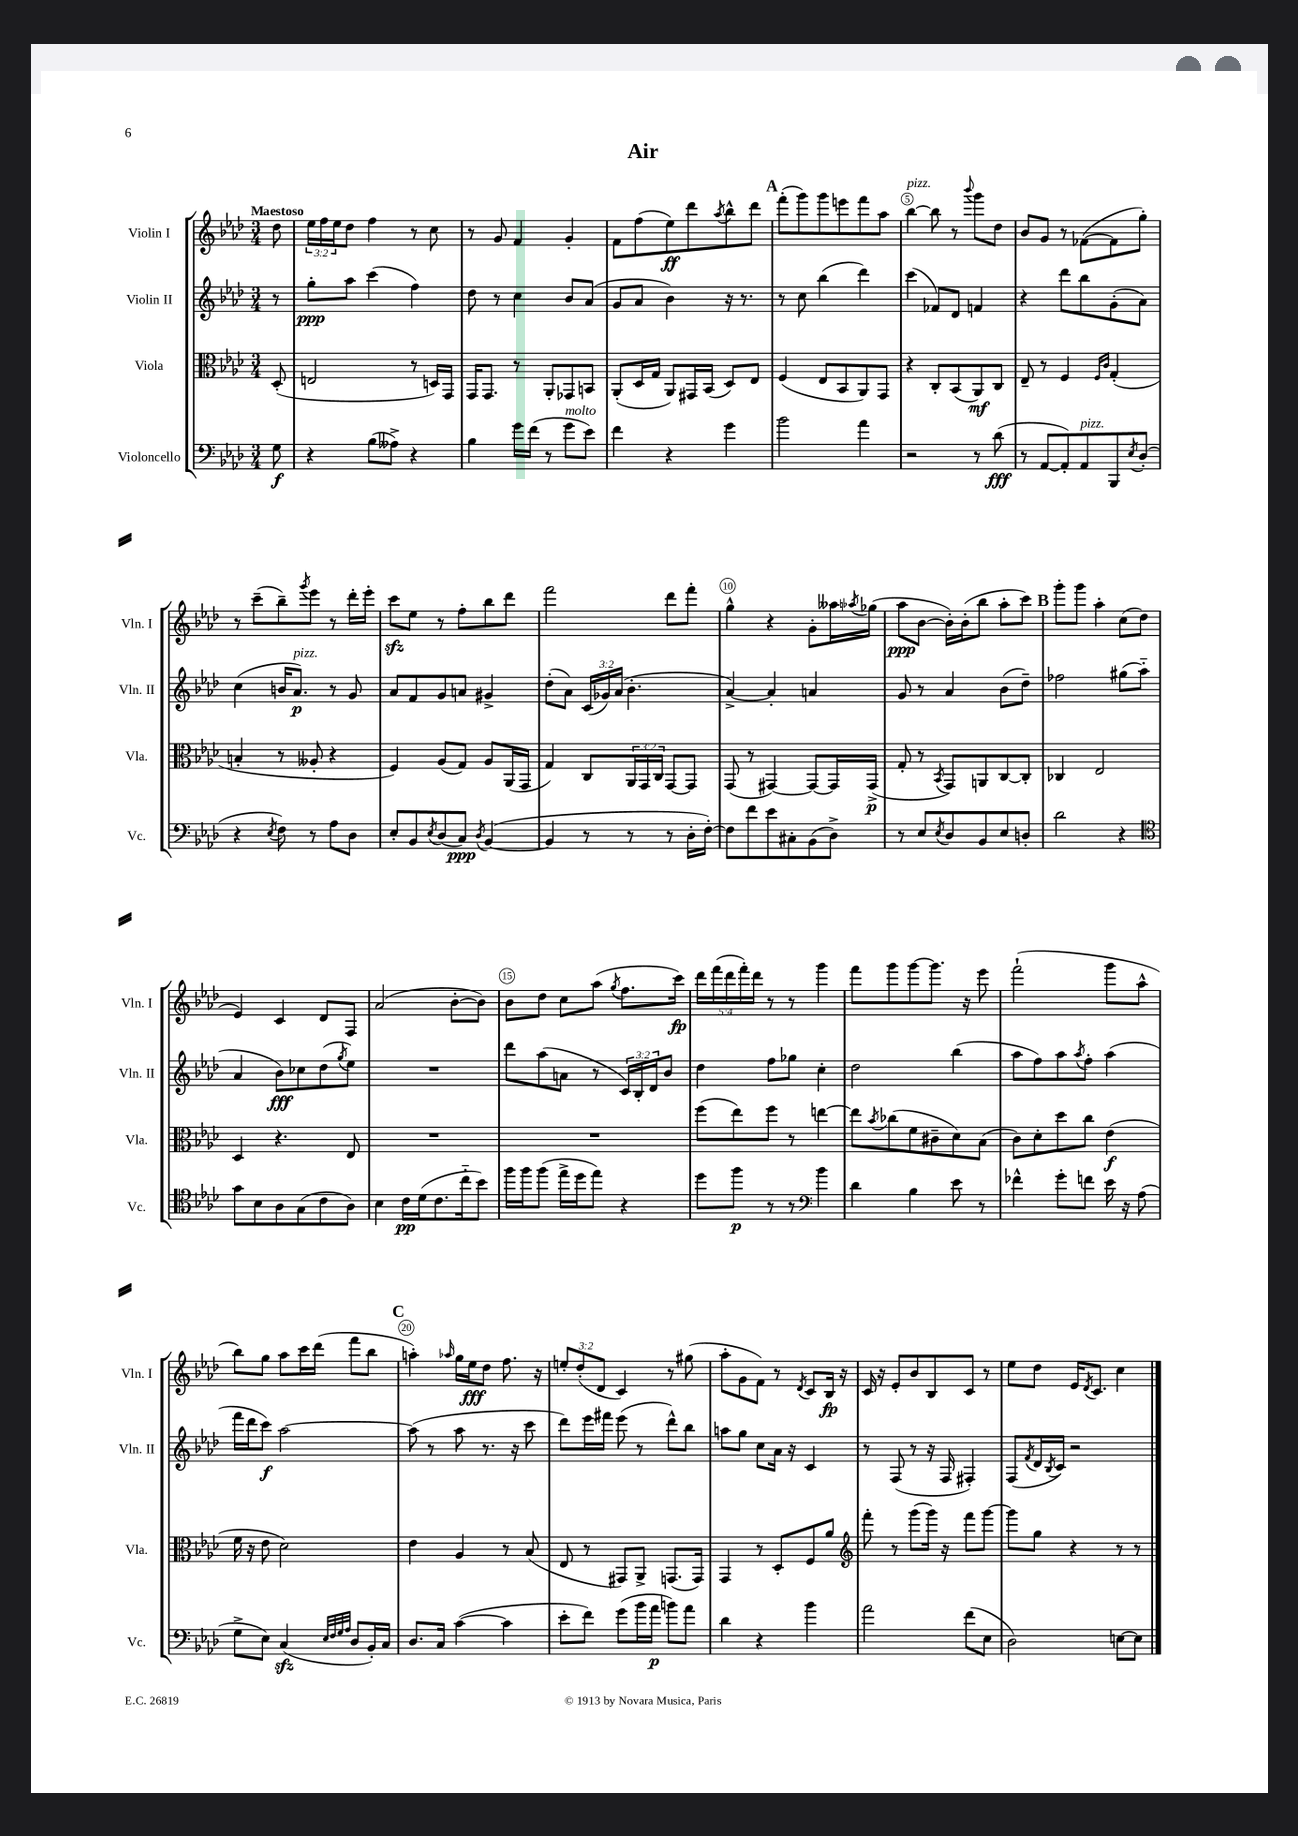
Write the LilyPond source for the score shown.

\header { title = "Air" }
<<
\new StaffGroup <<
\new Staff = "s0" \with { instrumentName = "Violin I" shortInstrumentName = "Vln. I" } {
    \clef treble \key aes \major \numericTimeSignature \time 3/4 \override Staff.TupletNumber.text = #tuplet-number::calc-fraction-text \partial 8 \tempo "Maestoso"
    des''8 |
    \tuplet 3/2 { ees''16 f''16 ees''16 } des''8 f''4 r8 c''8 |
    r8 g'8 f'4 g'4-. |
    f'8 f''8( ees''8\ff) des'''8 \acciaccatura { aes''8 } bes''8-^ des'''8 |
    \mark \markup { \bold "A" } f'''8-.( g'''8) g'''8 e'''8 f'''8 aes''8 |
    bes''4~^\markup { \italic "pizz." } bes''8 r8 \appoggiatura { bes'''8 } g'''8 des''8 |
    bes'8 g'8 r8 fes'8~( fes'8 g''8-.) |
    r8 c'''8--( bes''8--) \acciaccatura { g'''8 } ees'''8 r8 des'''16-. ees'''16-. |
    c'''8\sfz ees''8 r8 f''8-. bes''8 des'''8 |
    f'''2 des'''8 f'''8-. |
    g''4-^ r4 g'8-. aeses''16 \acciaccatura { aes''8 } ges''16( |
    aes''8\ppp bes'8~ bes'16-.) bes'16-.( bes''8 aes''8-. c'''8) |
    \mark \markup { \bold "B" } g'''8-. g'''8 aes''4-. c''8( des''8 |
    ees'4) c'4 des'8 f8 |
    aes'2( bes'8~-. bes'8) |
    bes'8 des''8 c''8 aes''8( \acciaccatura { g''8 } f''8. c'''16\fp) |
    \tuplet 5/4 { des'''16 f'''16( des'''16 f'''16-.) des'''16 } r8 r8 g'''4 |
    f'''8 g'''8 g'''8~ g'''8. r16 ees'''8 |
    f'''2-!( g'''8 aes''8-^ |
    bes''8) g''8 aes''8 c'''16 des'''16( f'''8 bes''8 |
    \mark \markup { \bold "C" } a''4-.) \grace { aes''16 } g''16 ees''16\fff des''8 f''8. r16 |
    \tuplet 3/2 { e''8-. des''8-.( des'8 } c'4) r8 gis''8( |
    aes''8-. g'8 f'8) r8 \acciaccatura { des'8 } c'8 bes16\fp r16 |
    c'16 r16 ees'8-. bes'8 bes8 c'8 r8 |
    ees''8 des''8 ees'16 \acciaccatura { des'8 } c'8. c''4 \bar "|." |
}
\new Staff = "s1" \with { instrumentName = "Violin II" shortInstrumentName = "Vln. II" } {
    \clef treble \key aes \major \numericTimeSignature \time 3/4 \override Staff.TupletNumber.text = #tuplet-number::calc-fraction-text \partial 8
    r8 |
    g''8-.\ppp aes''8 c'''4( f''4) |
    des''8 r8 c''4 bes'8 aes'8( |
    g'8 aes'8 bes'4) r16 r8. |
    \mark \markup { \bold "A" } r8 c''8 bes''4( des'''4) |
    c'''4( fes'8) des'8 f'4 |
    r4 des'''8 bes''8 g'8-.( aes'8) |
    c''4( b'16 aes'8.\p^\markup { \italic "pizz." }) r8 g'8 |
    aes'8 f'8 g'8 a'8 gis'4-> |
    des''8-.( aes'8) \tuplet 3/2 { c'16( ges'16) aes'16( } bes'4.-. |
    aes'4~->) aes'4-. a'4 |
    g'8 r8 aes'4 bes'8( des''8--) |
    \mark \markup { \bold "B" } fes''2 gis''8( aes''8-_ |
    aes'4 bes'8\fff) ces''8 des''8( \acciaccatura { g''8 } ees''8) |
    R2. |
    des'''8 aes''8( a'8 r8 \tuplet 3/2 { c'16) bes16-. des'16 } bes'8 |
    des''4 f''8 ges''8 c''4-. |
    des''2 bes''4( |
    aes''8 f''8) aes''8 \acciaccatura { aes''8 } f''8-. aes''4( |
    f'''16 des'''16 c'''8\f) aes''2~ |
    \mark \markup { \bold "C" } aes''8( r8 aes''8 r8. r16 c'''8 |
    des'''8) ees'''16 fis'''16 ees'''8( r8 des'''8-^) bes''8 |
    a''8 g''8 c''8 aes'16 r16 c'4 |
    r8 f8( r8 r16 f16 fis4-.) |
    f8( \acciaccatura { f'8 } des'16 \acciaccatura { bes8 } c'16) r2 \bar "|." |
}
\new Staff = "s2" \with { instrumentName = "Viola" shortInstrumentName = "Vla." } {
    \clef alto \key aes \major \numericTimeSignature \time 3/4 \override Staff.TupletNumber.text = #tuplet-number::calc-fraction-text \partial 8
    des8-.( |
    e2 r8 d16) g,16 |
    g,16 g,8. r8 aes,8-. ges,8 b,8 |
    aes,8-.( des16 g16 aes,8) gis,16 bes,16( des8) ees8 |
    \mark \markup { \bold "A" } f4( ees8 bes,8 aes,8) g,8 |
    r4 c8-. bes,8( aes,8\mf) c8 |
    ees8-- r8 f4 \grace { f16 c'16 } g4-.( |
    b4-. r8 aeses8-. r4 |
    f4) aes8( g8) aes8 aes,16( g,16 |
    g4) c8 \tuplet 3/2 { aes,16 g,16 c16 } g,8~ g,8 |
    g,8( r8 gis,4~) gis,8~ gis,16 gis,16->\p( |
    g8-. r8 \acciaccatura { bes,8 } g,8) a,8 c8~ c8-. |
    \mark \markup { \bold "B" } ces4 ees2 |
    des4 r4. ees8 |
    R2. |
    R2. |
    f''8( ees''8) f''8 r8 e''4~ |
    e''8 \acciaccatura { bes'8 } ces''8( f'8 cis'8-- des'8) bes8( |
    c'8) des'8-. des''8 c''8 ees'4\f( |
    f'16 r16 ees'8 des'2) |
    \mark \markup { \bold "C" } ees'4 aes4 r8 bes8( |
    ees8 r8 gis,8) aes,8-> g,8.( g,16) |
    g,4 r8 des8-. f8 aes'8 |
    \clef treble f'''8-. r8 g'''8( g'''16) r16 f'''8 g'''8~ |
    g'''8 g''8 r4 r8 r8 \bar "|." |
}
\new Staff = "s3" \with { instrumentName = "Violoncello" shortInstrumentName = "Vc." } {
    \clef bass \key aes \major \numericTimeSignature \time 3/4 \partial 8
    g8\f |
    r4 bes8( aeses8->) r4 |
    bes4 g'16 f'16( r8 g'8^\markup { \italic "molto" } ees'8) |
    f'4 r4 g'4 |
    \mark \markup { \bold "A" } bes'2 aes'4 |
    r2 r8 des'8\fff( |
    r8 aes,8~ aes,8-.) aes,8^\markup { \italic "pizz." } bes,,8 \acciaccatura { ees8 } des8-.( |
    r4 \acciaccatura { ees8 } f8) r8 aes8 des8 |
    ees8-. bes,8 \acciaccatura { ees8 } des8( c8\ppp) \acciaccatura { des8 } bes,4~( |
    bes,4 r8 r8 r8 des16-. f16~-.) |
    f8 f'8 ees'8 cis8-. bes,8( des8->) |
    r8 ees8 \acciaccatura { ees8 } des8 bes,8 ees8 d8-. |
    \mark \markup { \bold "B" } des'2 r4 |
    \clef tenor g'8 bes8 aes8 g8( c'8 aes8) |
    bes4 c'16\pp des'16( c'8. c''16-_ bes'8) |
    f''16 f''16 f''8( ees''16-> des''16 ees''8) r4 |
    des''8 f''8\p r8 r8 \clef bass bes'4 |
    des'4 bes4 ees'8 r8 |
    fes'4-^ g'8-. f'8 ees'16 r16 aes8( |
    g8-> ees8) c4\sfz( \grace { ees32 f32 g32 aes32 } des8 bes,16-.) c16 |
    \mark \markup { \bold "C" } des8. c16 c'4~( c'4 |
    ees'8-. f'8) g'8( bes'16 aes'16\p b'8) aes'8 |
    des'4 r4 bes'4 |
    aes'2 f'8( ees8 |
    des2) e8~ e8 \bar "|." |
}
>>
>>
\layout { \context { \Score \override BarNumber.break-visibility = ##(#f #t #t) barNumberVisibility = #(every-nth-bar-number-visible 5) \override BarNumber.stencil = #(make-stencil-circler 0.1 0.3 ly:text-interface::print) } }
